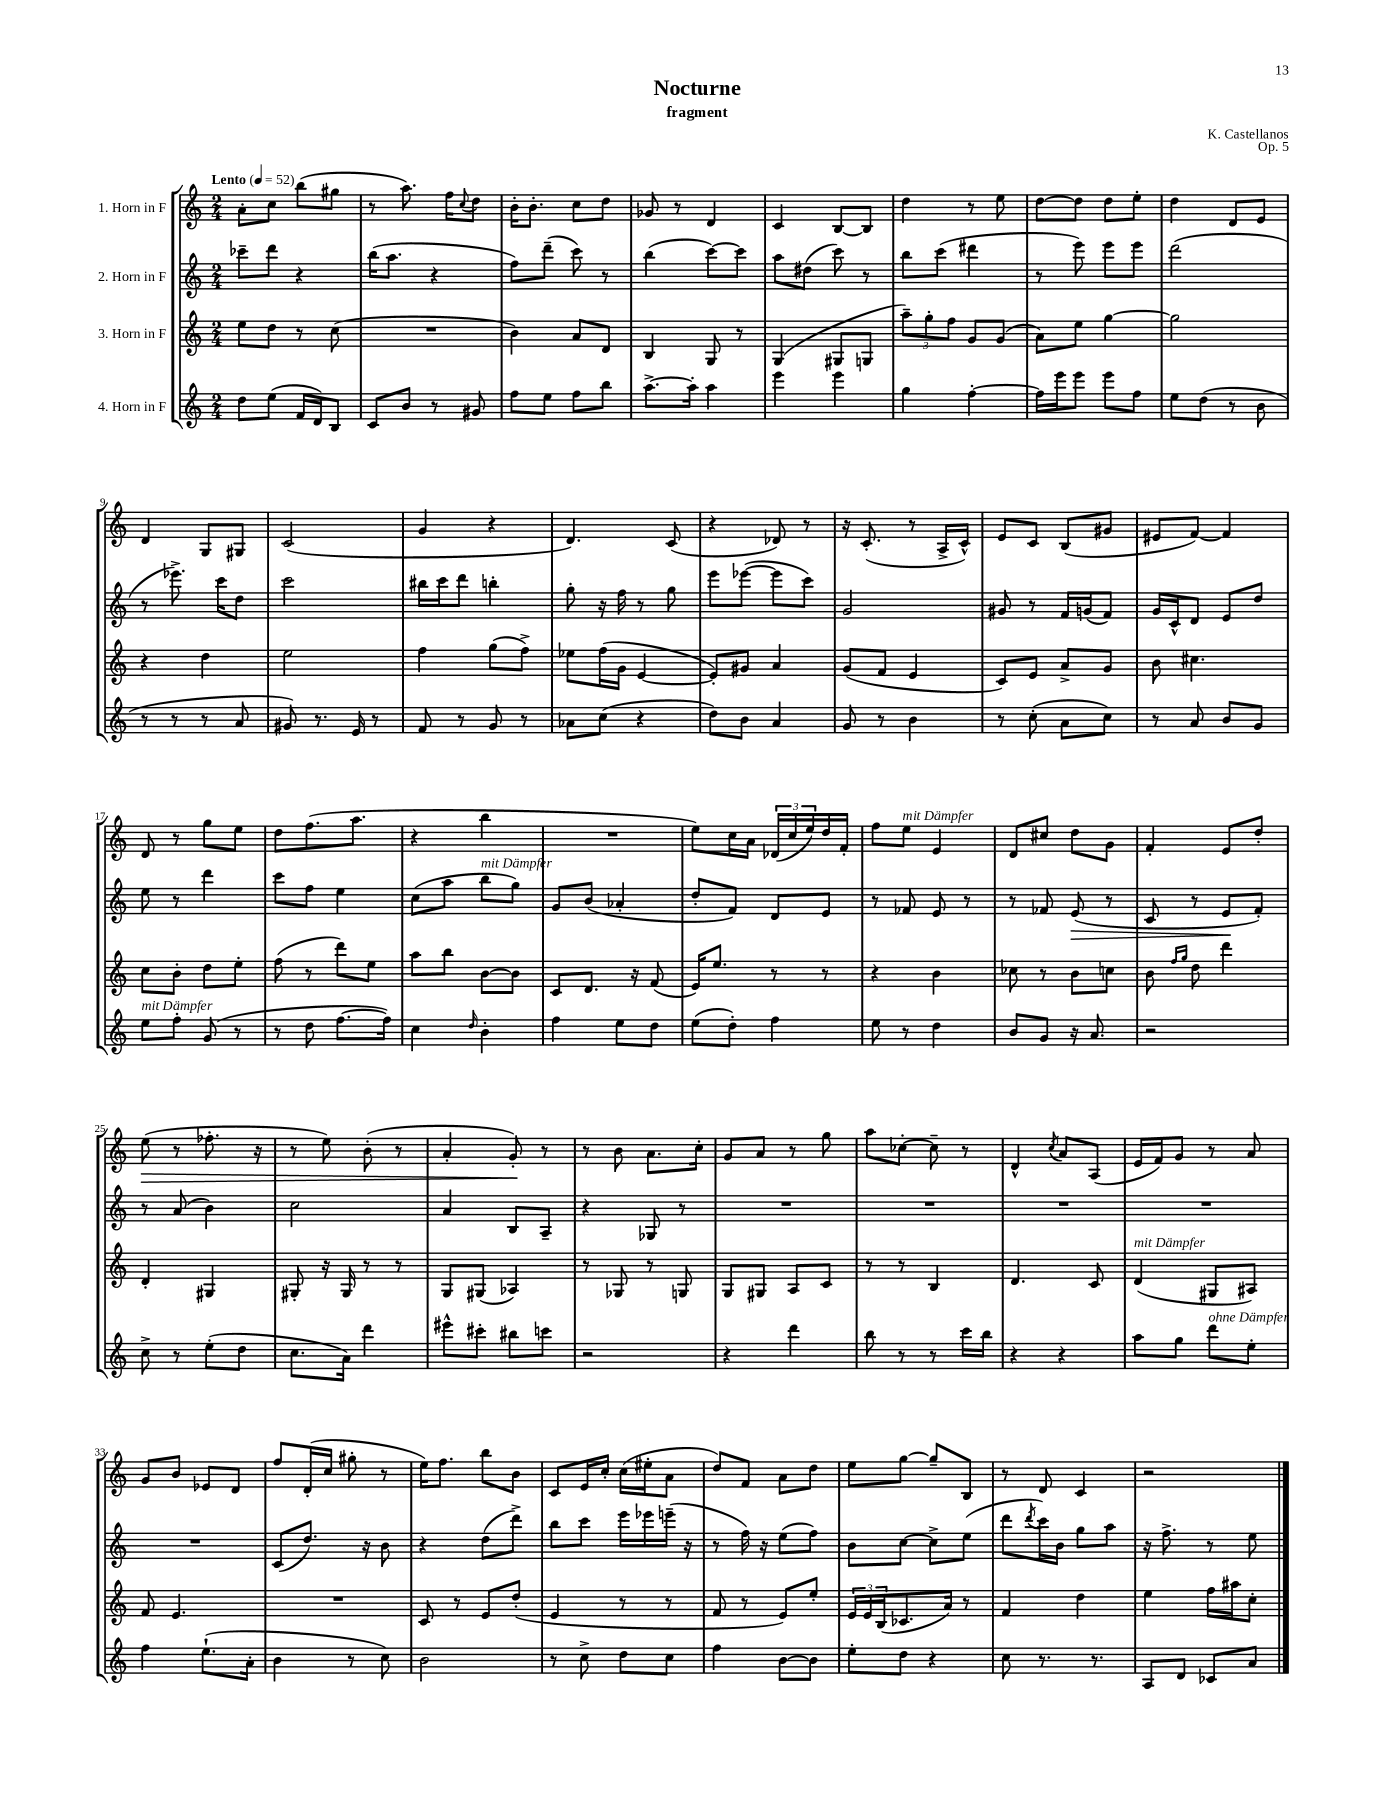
\header { title = "Nocturne" composer = "K. Castellanos" subtitle = "fragment" opus = "Op. 5" }
<<
\new StaffGroup <<
\new Staff = "s0" \with { instrumentName = "1. Horn in F" } {
    \clef treble \key c \major \numericTimeSignature \time 2/4 \tempo "Lento" 4 = 52
    a'8-. c''8 b''8( gis''8 |
    r8 a''8.) f''16 \appoggiatura { c''8 } d''8 |
    b'16-. b'8.-. c''8 d''8 |
    ges'8 r8 d'4 |
    c'4 b8~ b8 |
    d''4 r8 e''8 |
    d''8~ d''8 d''8 e''8-. |
    d''4 d'8 e'8 |
    d'4 g8 gis8 |
    c'2( |
    g'4 r4 |
    d'4.) c'8( |
    r4 des'8) r8 |
    r16 c'8.-.( r8 a16-> c'16-^) |
    e'8 c'8 b8( gis'8 |
    eis'8 f'8~) f'4 |
    d'8 r8 g''8 e''8 |
    d''8 f''8.( a''8. |
    r4 b''4 |
    R2 |
    e''8) c''16 a'16 \tuplet 3/2 { des'16( c''16 e''16) } d''16 f'16-. |
    f''8 e''8^\markup { \italic "mit Dämpfer" } e'4 |
    d'8 cis''8 d''8 g'8 |
    f'4-. e'8 d''8-. |
    e''8\>( r8 fes''8.-. r16 |
    r8 e''8) b'8-.( r8 |
    a'4-. g'8-.\!) r8 |
    r8 b'8 a'8. c''16-. |
    g'8 a'8 r8 g''8 |
    a''8 ces''8~-. ces''8-- r8 |
    d'4-^ \acciaccatura { c''8 } a'8 a8( |
    e'16 f'16) g'8 r8 a'8 |
    g'8 b'8 ees'8 d'8 |
    f''8 d'16-.( c''16 gis''8-. r8 |
    e''16) f''8. b''8 b'8 |
    c'8 e'16 c''16-. c''16( eis''16-. a'8 |
    d''8) f'8 a'8 d''8 |
    e''8 g''8~ g''8-- b8 |
    r8 d'8 c'4 |
    r2 \bar "|." |
}
\new Staff = "s1" \with { instrumentName = "2. Horn in F" } {
    \clef treble \key c \major \numericTimeSignature \time 2/4
    ces'''8-- d'''8 r4 |
    b''16( a''8. r4 |
    f''8) d'''8--( c'''8) r8 |
    b''4( c'''8~) c'''8 |
    a''8 dis''8( c'''8) r8 |
    b''8 c'''8( dis'''4 |
    r8 e'''8) e'''8 e'''8 |
    d'''2( |
    r8 ees'''8.->) c'''16 d''8 |
    c'''2 |
    bis''16 c'''16 d'''8 b''4-. |
    g''8-. r16 f''16 r8 g''8 |
    e'''8 ees'''8~( ees'''8 c'''8) |
    g'2 |
    gis'8 r8 f'16 g'16( f'8) |
    g'16 c'16-^ d'8 e'8 d''8 |
    e''8 r8 d'''4 |
    c'''8 f''8 e''4 |
    c''8( a''8 b''8^\markup { \italic "mit Dämpfer" } g''8) |
    g'8 b'8( aes'4-. |
    d''8-. f'8) d'8 e'8 |
    r8 fes'8 e'8 r8 |
    r8 fes'8 e'8\>( r8 |
    c'8 r8 e'8\! f'8-.) |
    r8 a'8( b'4) |
    c''2 |
    a'4 b8 a8-- |
    r4 ges8 r8 |
    R2 |
    R2 |
    R2 |
    R2 |
    R2 |
    c'8( d''8.) r16 b'8 |
    r4 d''8( d'''8->) |
    b''8 c'''8 e'''16 ees'''16 e'''16--( r16 |
    r8 f''16) r16 e''8( f''8) |
    b'8 c''8~ c''8-> e''8( |
    d'''8 \acciaccatura { d'''8 } c'''16) b'16 g''8 a''8 |
    r16 f''8.-> r8 e''8 \bar "|." |
}
\new Staff = "s2" \with { instrumentName = "3. Horn in F" } {
    \clef treble \key c \major \numericTimeSignature \time 2/4
    e''8 d''8 r8 c''8( |
    R2 |
    b'4) a'8 d'8 |
    b4 g8 r8 |
    g4( gis8 g8 |
    \tuplet 3/2 { a''8--) g''8-. f''8 } g'8 g'8( |
    a'8) e''8 g''4~ |
    g''2 |
    r4 d''4 |
    e''2 |
    f''4 g''8( f''8->) |
    ees''8 f''16( g'16 e'4~ |
    e'8-.) gis'8 a'4 |
    g'8( f'8 e'4 |
    c'8) e'8 a'8-> g'8 |
    b'8 cis''4. |
    c''8 b'8-. d''8 e''8-. |
    f''8( r8 d'''8) e''8 |
    a''8 b''8 b'8~ b'8 |
    c'8 d'8. r16 f'8( |
    e'16) e''8. r8 r8 |
    r4 b'4 |
    ces''8 r8 b'8 c''8 |
    b'8 \grace { f''16 g''16 } d''8 d'''4 |
    d'4-. gis4 |
    gis8-. r16 gis16 r8 r8 |
    g8 gis8( aes4) |
    r8 ges8 r8 g8 |
    g8 gis8 a8 c'8 |
    r8 r8 b4 |
    d'4. c'8 |
    d'4^\markup { \italic "mit Dämpfer" }( gis8 ais8) |
    f'8 e'4. |
    R2 |
    c'8 r8 e'8 d''8-.( |
    e'4 r8 r8 |
    f'8 r8 e'8) e''8-. |
    \tuplet 3/2 { e'16 e'16 b16( } ces'8. a'16) r8 |
    f'4 d''4 |
    e''4 f''16 ais''16 c''8-. \bar "|." |
}
\new Staff = "s3" \with { instrumentName = "4. Horn in F" } {
    \clef treble \key c \major \numericTimeSignature \time 2/4
    d''8 e''8( f'16 d'16) b8 |
    c'8 b'8 r8 gis'8 |
    f''8 e''8 f''8 b''8 |
    a''8.~-> a''16-. a''4 |
    e'''4 e'''4 |
    g''4 f''4~-. |
    f''16 e'''16 e'''8 e'''8 f''8 |
    e''8 d''8( r8 b'8 |
    r8 r8 r8 a'8 |
    gis'8) r8. e'16 r8 |
    f'8 r8 g'8 r8 |
    aes'8 c''8( r4 |
    d''8) b'8 a'4 |
    g'8 r8 b'4 |
    r8 c''8-.( a'8 c''8) |
    r8 a'8 b'8 g'8 |
    e''8^\markup { \italic "mit Dämpfer" } f''8-. g'8( r8 |
    r8 d''8 f''8.~ f''16) |
    c''4 \grace { d''16 } b'4-. |
    f''4 e''8 d''8 |
    e''8( d''8-.) f''4 |
    e''8 r8 d''4 |
    b'8 g'8 r16 a'8. |
    r2 |
    c''8-> r8 e''8-.( d''8 |
    c''8. a'16) d'''4 |
    eis'''8-^ cis'''8-. bis''8 c'''8 |
    r2 |
    r4 d'''4 |
    b''8 r8 r8 c'''16 b''16 |
    r4 r4 |
    a''8 g''8 d'''8^\markup { \italic "ohne Dämpfer" } e''8-. |
    f''4 e''8.-!( a'16-. |
    b'4 r8 c''8) |
    b'2 |
    r8 c''8-> d''8 c''8 |
    f''4 b'8~ b'8 |
    e''8-. d''8 r4 |
    c''8 r8. r8. |
    a8 d'8 ces'8 a'8 \bar "|." |
}
>>
>>
